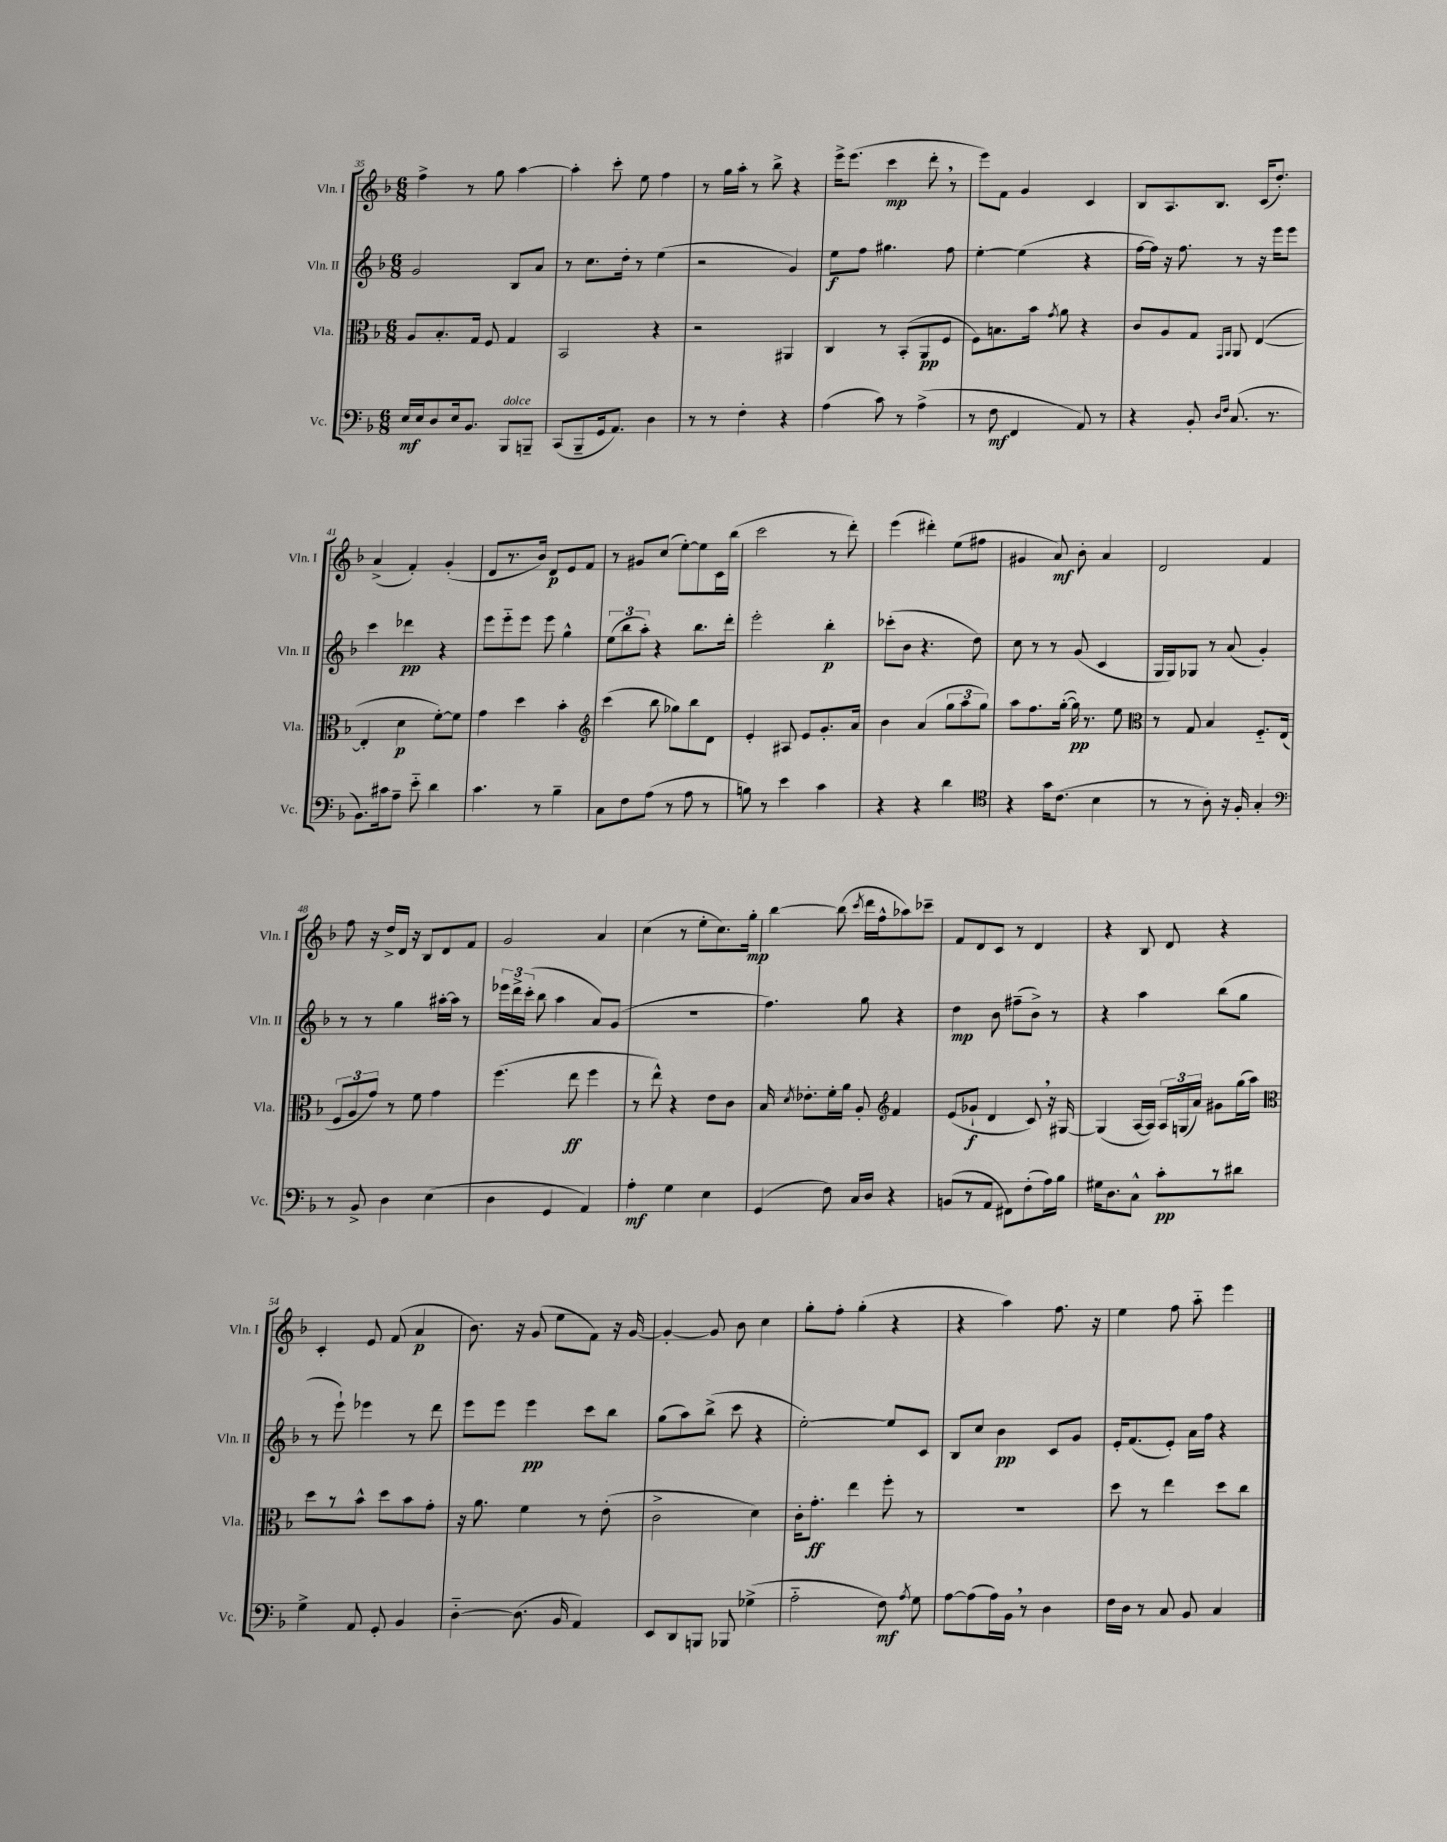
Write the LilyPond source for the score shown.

<<
\new StaffGroup <<
\new Staff = "s0" \with { instrumentName = "Vln. I" shortInstrumentName = "Vln. I" } {
    \clef treble \key f \major \numericTimeSignature \time 6/8
    \autoBeamOff f''4-> r8 g''8 a''4~ |
    a''4-. c'''8-. e''8 f''4 |
    r8 g''16[ a''16]-. r8 bes''8-> r4 |
    e'''16[-> e'''8.]( c'''4\mp d'''8-. \breathe r8 |
    e'''8[) f'8] g'4 c'4 |
    bes8[ a8. bes8.] c'16[( d''8.]-.) |
    a'4->( f'4-.) g'4-.( |
    d'8[ r8. bes'16]) d'8[\p e'8 f'8] |
    r8 gis'8[ c''8]( e''8[~-.) e''8 c'16 bes''16]( |
    c'''2 r8 d'''8-.) |
    e'''4( dis'''4-.) e''8[( fis''8] |
    gis'4 a'8\mf) bes'8-. a'4 |
    d'2 f'4 |
    f''8 r16 d''16[-> d'16] r16 bes8[ d'8 f'8] |
    g'2 a'4 |
    c''4( r8 e''8[-. c''8.) g''16]-.\mp |
    bes''4~ bes''8( \acciaccatura { c'''8 } d'''16[ f''16-^ aes''8) ces'''8]-- |
    f'8[ d'8 c'8] r8 d'4 |
    r4 bes8 d'8 r4 |
    c'4-. e'8 f'8( a'4\p |
    bes'8.) r16 g'8( e''8[ f'8]) r16 g'16~ |
    g'4~-. g'8 bes'8 c''4 |
    g''8[-. f''8]-. g''4-.( r4 |
    r4 a''4) f''8. r16 |
    e''4 f''8 a''8-_ e'''4 \bar "|." |
}
\new Staff = "s1" \with { instrumentName = "Vln. II" shortInstrumentName = "Vln. II" } {
    \clef treble \key f \major \numericTimeSignature \time 6/8
    \autoBeamOff g'2 bes8[ a'8] |
    r8 c''8.[ d''16]-. r8 e''4( |
    r2 g'4) |
    e''8[\f f''8] gis''4. f''8 |
    e''4~-. e''4( r4 |
    f''16[~ f''16]) r16 f''8. r8 r16 e'''16[ e'''8] |
    c'''4 des'''4\pp r4 |
    e'''8[ e'''8-_ e'''8] e'''8 g''4-^ |
    \tuplet 3/2 { e''8[( bes''8 a''8]-.) } r4 bes''8.[ d'''16]-. |
    e'''2-. bes''4-.\p |
    ces'''8[-.( bes'8] r4. d''8) |
    c''8 r8 r8 g'8( c'4 |
    g16[ g16) ges8] r8 a'8( g'4-.) |
    r8 r8 g''4 ais''16[~-. ais''16] r8 |
    \tuplet 3/2 { ees'''16[ d'''16-> c'''16]-.( } bes''8 a''4 a'8[) g'8]( |
    R2. |
    f''4.) g''8 r4 |
    d''4\mp bes'8 fis''8[--( bes'8]->) r8 |
    r4 a''4 bes''8[( g''8] |
    r8 e'''8-!) ees'''4 r8 d'''8 |
    e'''8[ e'''8] e'''4\pp c'''8[ bes''8] |
    g''8[( a''8) bes''8]->( c'''8 r4 |
    e''2~-.) e''8[ c'8] |
    bes8[ c''8] bes'4\pp c'8[ g'8] |
    e'16[-. f'8.( e'8]-.) a'16[ f''16] r4 \bar "|." |
}
\new Staff = "s2" \with { instrumentName = "Vla." shortInstrumentName = "Vla." } {
    \clef alto \key f \major \numericTimeSignature \time 6/8
    \autoBeamOff a8[ bes8.-. g16] f8 g4 |
    bes,2 r4 |
    r2 ais,4 |
    c4 r8 bes,8[-.( a,8\pp f8] |
    f8[) b8. bes'16] \acciaccatura { g'8 } a'8 r4 |
    c'8[ a8 g8] \grace { g,16[ a,16] } a,8 e4~( |
    e4-. d'4\p f'8[~-.) f'8] |
    g'4 d''4 bes'4-. |
    \clef treble c'''4( bes''8 ges''8[) bes''8 d'8] |
    e'4-. ais8 e'8[ g'8.-. a'16] |
    bes'4 a'4( \tuplet 3/2 { g''8[ a''8 g''8]) } |
    a''8[ f''8. g''16]~-.( g''16\pp) r8. e''8 |
    \clef alto r8 g8 bes4 f8.[-_ e16]( |
    \tuplet 3/2 { f8[ a8 g'8]) } r8 f'8 g'4 |
    f''4.( e''8\ff f''4 |
    r8 e''8-^) r4 e'8[ c'8] |
    bes16 \acciaccatura { d'8 } ees'8.[-. f'16-. a'16] a8-. \clef treble f'4 |
    e'8[( ges'8]-!\f d'4 c'8) \breathe r16 gis16~ |
    gis4( a16[~ a16]) \tuplet 3/2 { a16[ g16( a'16]) } gis'8[ g''16( a''16]) |
    \clef alto d''8[ r8 bes'8]-^ d''8[ bes'8 g'8]-. |
    r16 a'8. f'4 r8 e'8-.( |
    c'2-> d'4) |
    c'16[-. g'8.]-.\ff e''4 f''8-. r8 |
    R2. |
    d''8 r8 e''4 d''8[ c''8] \bar "|." |
}
\new Staff = "s3" \with { instrumentName = "Vc." shortInstrumentName = "Vc." } {
    \clef bass \key f \major \numericTimeSignature \time 6/8
    \autoBeamOff e16[\mf e16 d8 e16 bes,8.] bes,,8[^\markup { \italic "dolce" } b,,8]-- |
    c,8[( bes,,8-- g,16 a,8.]) d4 |
    r8 r8 f4-. r4 |
    a4( c'8) r8 a4->( |
    r8 f8\mf f,4 a,8) r8 |
    r4 bes,8-. \grace { d16[ f16] } c8.( r8. |
    bes,8.[) cis'16 a8]-- e'8-_ d'4 |
    c'4. r8 bes4-- |
    c8[ f8 a8]( r8 a8 r8 |
    b8) r8 e'4 c'4 |
    r4 r4 d'4 |
    \clef tenor r4 g'16[ c'8.]( bes4 |
    r8 r8 a8-.) r16 f16-. g4-. |
    \clef bass r8 bes,8-> d4 e4( |
    d4 g,4 a,4) |
    a4-.\mf g4 e4 |
    g,4( f8) c16[ d16] r4 |
    b,8[( r8 a,8] fis,8[) f8-.( a16) bes16] |
    gis16[ d8. c8]-^ c'8[-.\pp r8 dis'8] |
    g4-> a,8 g,8-. bes,4 |
    d4~-_ d8.( bes,16 a,4) |
    e,8[ d,8 b,,8] bes,,8 ges4->( |
    a2-_ f8\mf) \acciaccatura { a8 } g8 |
    a8[~ a8( a16) bes,16] \breathe r8 d4 |
    f16[ d16] r8 c8 bes,8 c4 \bar "|." |
}
>>
>>
\layout { \context { \Score currentBarNumber = #35 } }
